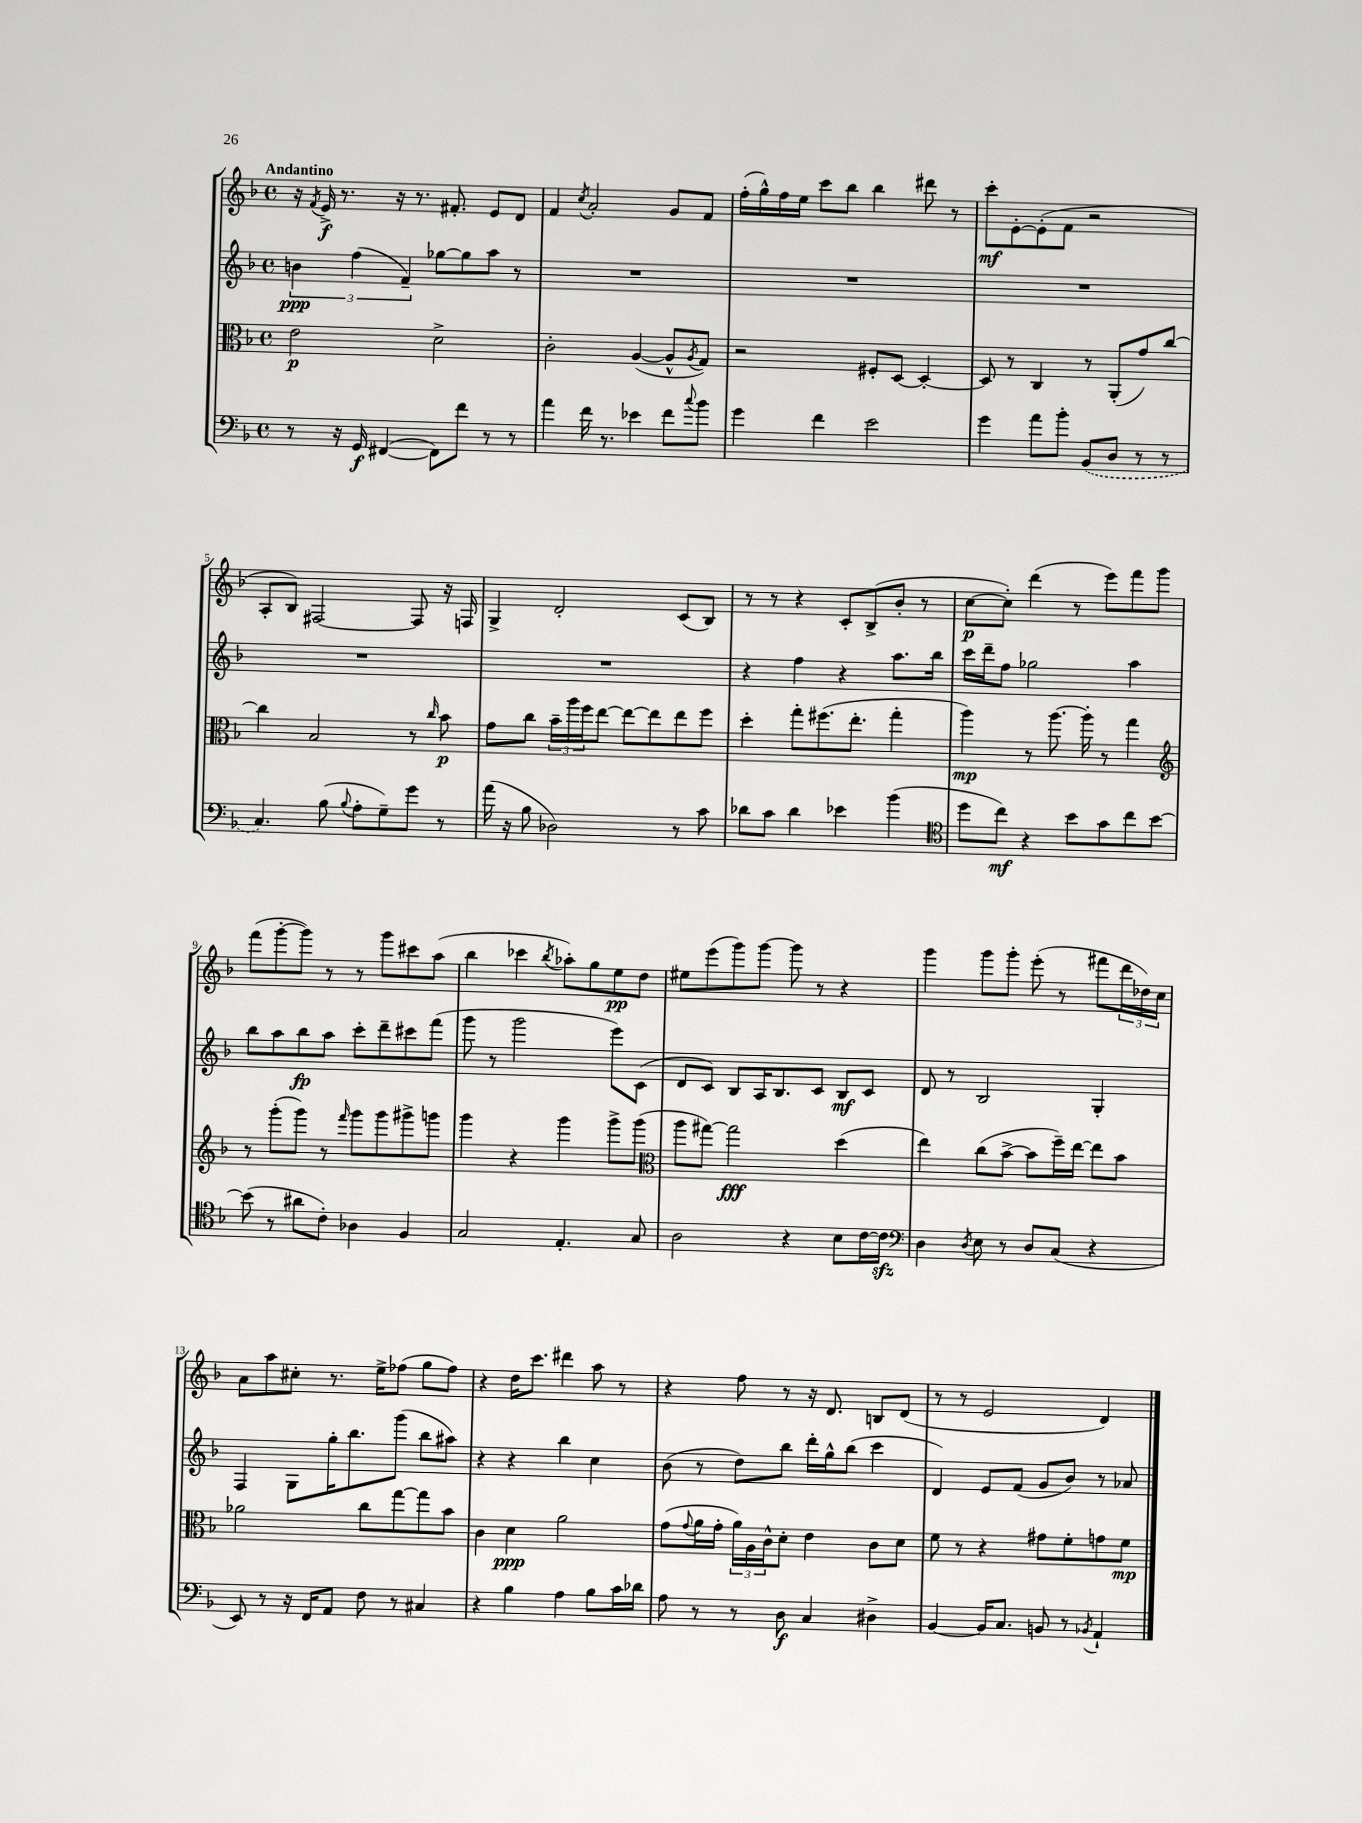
<<
\new StaffGroup <<
\new Staff = "s0" {
    \clef treble \key f \major \defaultTimeSignature \time 4/4 \tempo "Andantino"
    r16 \acciaccatura { f'8 } e'16->\f r8. r16 r8. fis'8.-. e'8 d'8 |
    f'4 \acciaccatura { c''8 } a'2-. g'8 f'8 |
    f''16-.( g''16-^) f''16 e''16 c'''8 bes''8 bes''4 dis'''8 r8 |
    c'''8-.\mf e'8~-. e'8-.( f'8 r2 |
    a8-. bes8) fis2~ fis8 r16 f16 |
    g4-> d'2-. c'8( bes8) |
    r8 r8 r4 c'8-. bes8->( bes'8-. r8 |
    c''8~\p c''8-.) d'''4( r8 e'''8) f'''8 g'''8 |
    f'''8( g'''8~-. g'''8) r8 r8 g'''8 cis'''8 a''8( |
    bes''4 ces'''4 \acciaccatura { bes''8 } aes''8-.) g''8 e''8\pp d''8 |
    eis''8 e'''8( g'''8) g'''8~ g'''8 r8 r4 |
    g'''4 g'''8 g'''8-. e'''8-.( r8 fis'''8 \tuplet 3/2 { d'''16 des''16) c''16 } |
    a'8 a''8 cis''8-. r8. e''16-> fes''8( g''8 fes''8) |
    r4 d''16 c'''8. dis'''4 a''8 r8 |
    r4 f''8 r8 r16 d'8. b8 d'8( |
    r8 r8 e'2 d'4) \bar "|." |
}
\new Staff = "s1" {
    \clef treble \key f \major \defaultTimeSignature \time 4/4
    \tuplet 3/2 { b'4\ppp f''4( f'4--) } ges''8~ ges''8 a''8 r8 |
    R1 |
    R1 |
    R1 |
    R1 |
    R1 |
    r4 f''4 r4 a''8. bes''16 |
    c'''16 d'''16-- f''8 ges''2 a''4 |
    bes''8 a''8 bes''8\fp a''8 c'''8-. d'''8-- cis'''8 f'''8( |
    g'''8 r8 g'''2 e'''8) c'8( |
    d'8 c'8) bes8 a16 bes8. c'8 bes8\mf c'8 |
    d'8 r8 bes2 g4-. |
    f4 g8 g''16-. bes''8. g'''8( bes''8 ais''8) |
    r4 r4 bes''4 c''4 |
    bes'8( r8 d''8) bes''8 d'''16-. g''16-^ bes''8( c'''4 |
    d'4) e'8 f'8( g'8 bes'8) r8 aes'8 \bar "|." |
}
\new Staff = "s2" {
    \clef alto \key f \major \defaultTimeSignature \time 4/4
    e'2\p d'2-> |
    c'2-. a4~( a8-^ \acciaccatura { a8 } g8) |
    r2 fis8-. d8~ d4~-. |
    d8 r8 c4 r8 a,8-.( g'8) c''8~ |
    c''4 bes2 r8 \grace { c''16 } bes'8\p |
    g'8 c''8 \tuplet 3/2 { bes'16-- a''16 f''16 } e''8~ e''8~ e''8 e''8 f''8 |
    d''4-. g''8-. fis''8.( e''8.-. g''4-. |
    a''4\mp) r8 a''8.~ a''16-. r8 g''4 |
    \clef treble r8 g'''8-.( g'''8) r8 \grace { f'''16 } g'''8 g'''8 gis'''8-> g'''8 |
    g'''4 r4 g'''4 g'''8-> g'''8( |
    \clef alto a''8 gis''8~) gis''2\fff d''4( |
    e''4) c''8( bes'8~-> bes'8 f''16--) e''16~ e''8 bes'8 |
    aes'2 c''8 g''8~ g''8 bes'8 |
    c'4 d'4\ppp a'2 |
    g'8( \appoggiatura { g'8 } a'16 g'16-. \tuplet 3/2 { a'16) a16 c'16-^ } d'8-. e'4 c'8 d'8 |
    f'8 r8 r4 gis'8 f'8-. g'8 f'8\mp \bar "|." |
}
\new Staff = "s3" {
    \clef bass \key f \major \defaultTimeSignature \time 4/4
    r8 r16 g,16\f fis,4~( fis,8) f'8 r8 r8 |
    a'4 f'16 r8. ees'4 f'8 \appoggiatura { c''8 } bes'8 |
    g'4 f'4 e'2 |
    g'4 a'8 bes'8-. \once \slurDashed bes,8( d8 r8 r8 |
    c4.) bes8( \appoggiatura { bes8 } a8-. g8--) g'8 r8 |
    a'16( r16 bes8 des2) r8 c'8 |
    des'8 c'8 des'4 ees'4 bes'4( |
    \clef tenor d''8 c''8\mf) r4 bes'8 g'8 c''8 bes'8~ |
    bes'8( r8 ais'8 c'8-.) aes4 f4 |
    g2 e4.-. g8 |
    a2 r4 bes8 c'16~ c'16\sfz |
    \clef bass d4 \acciaccatura { d8 } e8 r8 d8 c8( r4 |
    e,8) r8 r16 f,16 a,8 f8 r8 cis4 |
    r4 bes4 a4 bes8 c'16 des'16 |
    a8 r8 r8 d8\f c4 dis4-> |
    bes,4~ bes,16 c8. b,8 r8 \acciaccatura { bes,8 } a,4-! \bar "|." |
}
>>
>>
